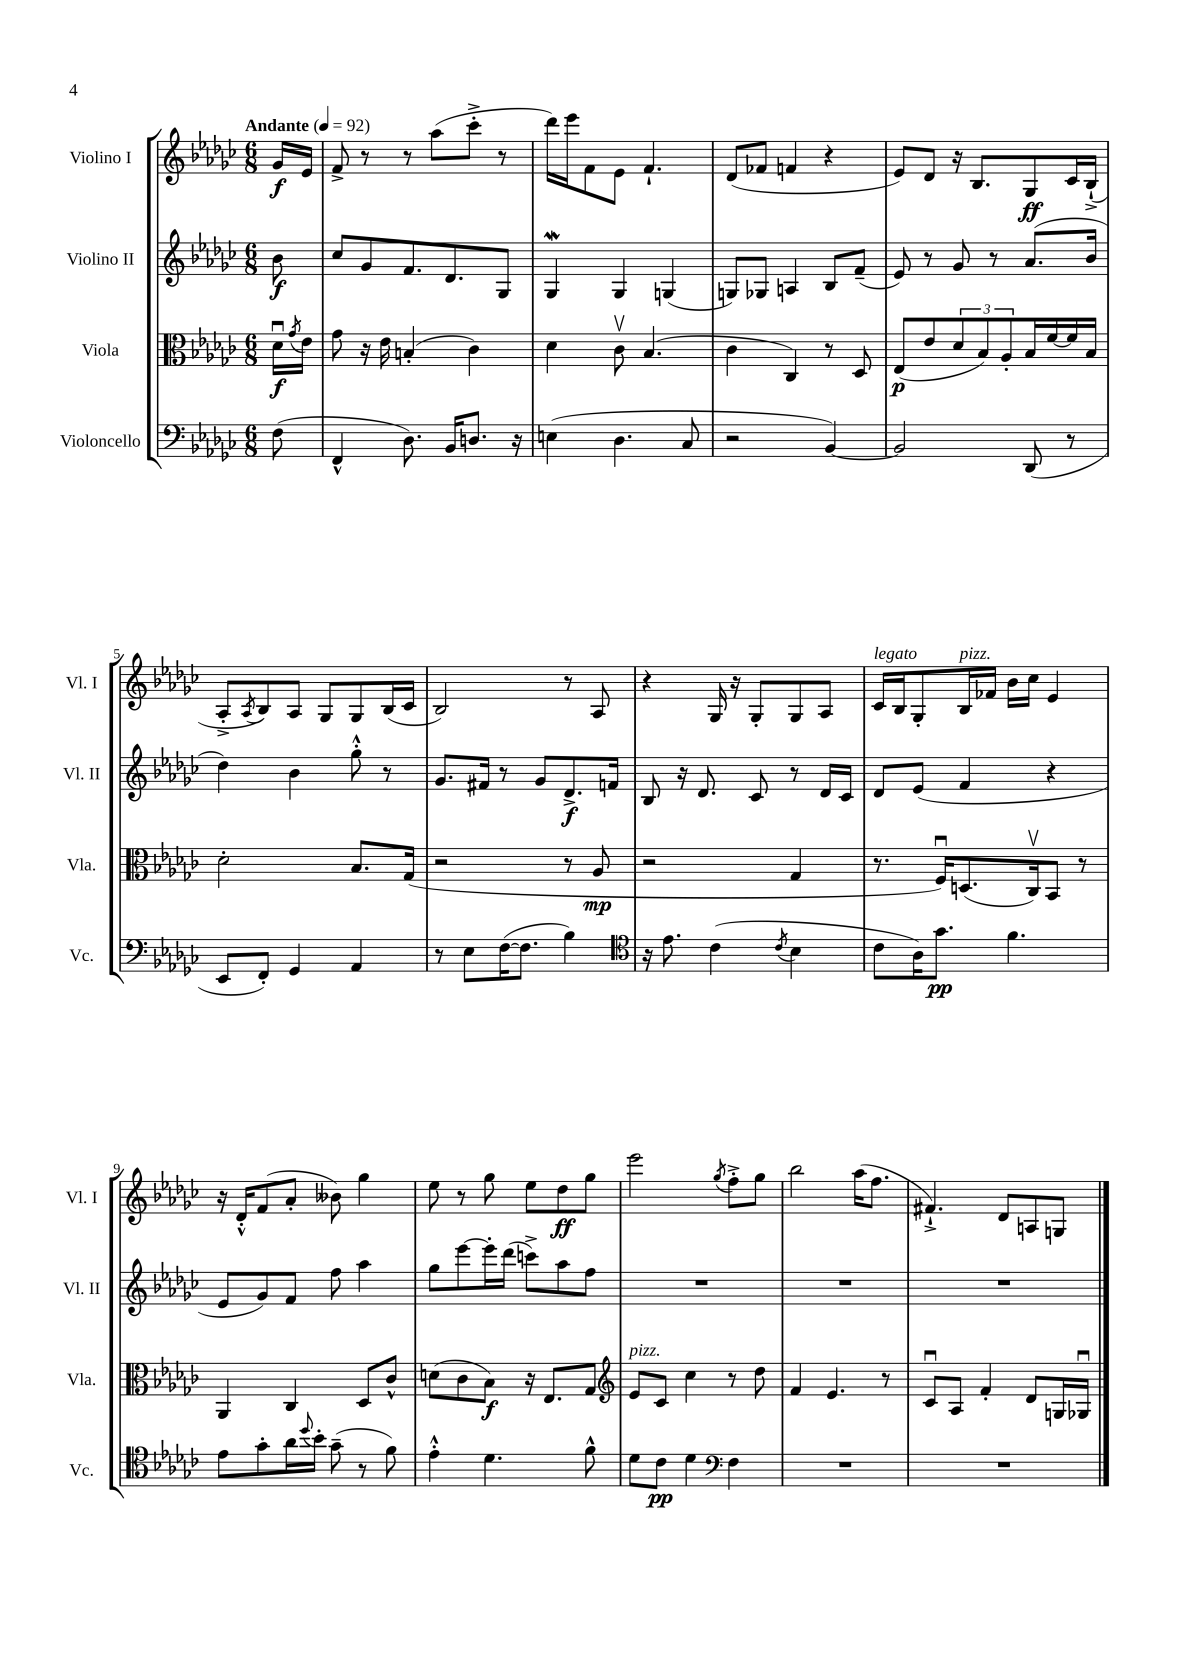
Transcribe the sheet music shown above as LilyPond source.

<<
\new StaffGroup <<
\new Staff = "s0" \with { instrumentName = "Violino I" shortInstrumentName = "Vl. I" } {
    \clef treble \key ges \major \numericTimeSignature \time 6/8 \partial 8 \tempo "Andante" 4 = 92
    ges'16\f ees'16 |
    f'8-> r8 r8 aes''8( ces'''8-.-> r8 |
    des'''16) ees'''16 f'8 ees'8 f'4.-! |
    des'8( fes'8 f'4 r4 |
    ees'8) des'8 r16 bes8. ges8\ff ces'16 bes16-!->( |
    aes8-.-> \acciaccatura { aes8 } bes8) aes8 ges8 ges8 bes16( ces'16 |
    bes2) r8 aes8 |
    r4 ges16 r16 ges8-. ges8 aes8 |
    ces'16^\markup { \italic "legato" } bes16 ges8-. bes16^\markup { \italic "pizz." } fes'16 bes'16 ces''16 ees'4 |
    r16 des'16-.-^ f'8( aes'8-. beses'8) ges''4 |
    ees''8 r8 ges''8 ees''8 des''8\ff ges''8 |
    ees'''2 \acciaccatura { ges''8 } f''8-.-> ges''8 |
    bes''2 aes''16( f''8. |
    fis'4.-!->) des'8 a8 g8 \bar "|." |
}
\new Staff = "s1" \with { instrumentName = "Violino II" shortInstrumentName = "Vl. II" } {
    \clef treble \key ges \major \numericTimeSignature \time 6/8 \partial 8
    bes'8\f |
    ces''8 ges'8 f'8. des'8. ges8 |
    ges4\mordent ges4 g4( |
    g8) ges8 a4 bes8 f'8--( |
    ees'8) r8 ges'8 r8 aes'8.( bes'16 |
    des''4) bes'4 ges''8-.-^ r8 |
    ges'8. fis'16 r8 ges'8 des'8.->\f f'16 |
    bes8 r16 des'8. ces'8 r8 des'16 ces'16 |
    des'8 ees'8( f'4 r4 |
    ees'8 ges'8) f'8 f''8 aes''4 |
    ges''8 ees'''8~ ees'''16-. des'''16( c'''8->) aes''8 f''8 |
    R2. |
    R2. |
    R2. \bar "|." |
}
\new Staff = "s2" \with { instrumentName = "Viola" shortInstrumentName = "Vla." } {
    \clef alto \key ges \major \numericTimeSignature \time 6/8 \partial 8
    des'16\downbow\f \acciaccatura { ges'8 } ees'16 |
    ges'8 r16 ees'16 b4-.( ces'4) |
    des'4 ces'8\upbow bes4.( |
    ces'4 ces4) r8 des8 |
    ees8\p( ees'8 \tuplet 3/2 { des'8 bes8) aes8-. } bes16 f'16~ f'16 bes16 |
    des'2-. bes8. ges16( |
    r2 r8 aes8\mp |
    r2 ges4 |
    r8. f16\downbow) d8.( ces16\upbow) bes,8 r8 |
    aes,4 ces4 des8 ces'8-^ |
    d'8( ces'8 bes8\f) r16 ees8. ges8 |
    \clef treble ees'8^\markup { \italic "pizz." } ces'8 ces''4 r8 des''8 |
    f'4 ees'4. r8 |
    ces'8\downbow aes8 f'4-. des'8 g16 ges16\downbow \bar "|." |
}
\new Staff = "s3" \with { instrumentName = "Violoncello" shortInstrumentName = "Vc." } {
    \clef bass \key ges \major \numericTimeSignature \time 6/8 \partial 8
    f8( |
    f,4-^ des8.) bes,16 d8. r16 |
    e4( des4. ces8 |
    r2 bes,4~) |
    bes,2 des,8( r8 |
    ees,8 f,8-.) ges,4 aes,4 |
    r8 ees8 f16~( f8. bes4) |
    \clef tenor r16 ees'8. ces'4( \acciaccatura { ces'8 } bes4 |
    ces'8 aes16) ges'8.\pp f'4. |
    ees'8 ges'8-. aes'16 \appoggiatura { des''8 } bes'16-. ges'8--( r8 f'8) |
    ees'4-.-^ des'4. f'8-^ |
    des'8 ces'8\pp des'4 \clef bass f4 |
    R2. |
    R2. \bar "|." |
}
>>
>>
